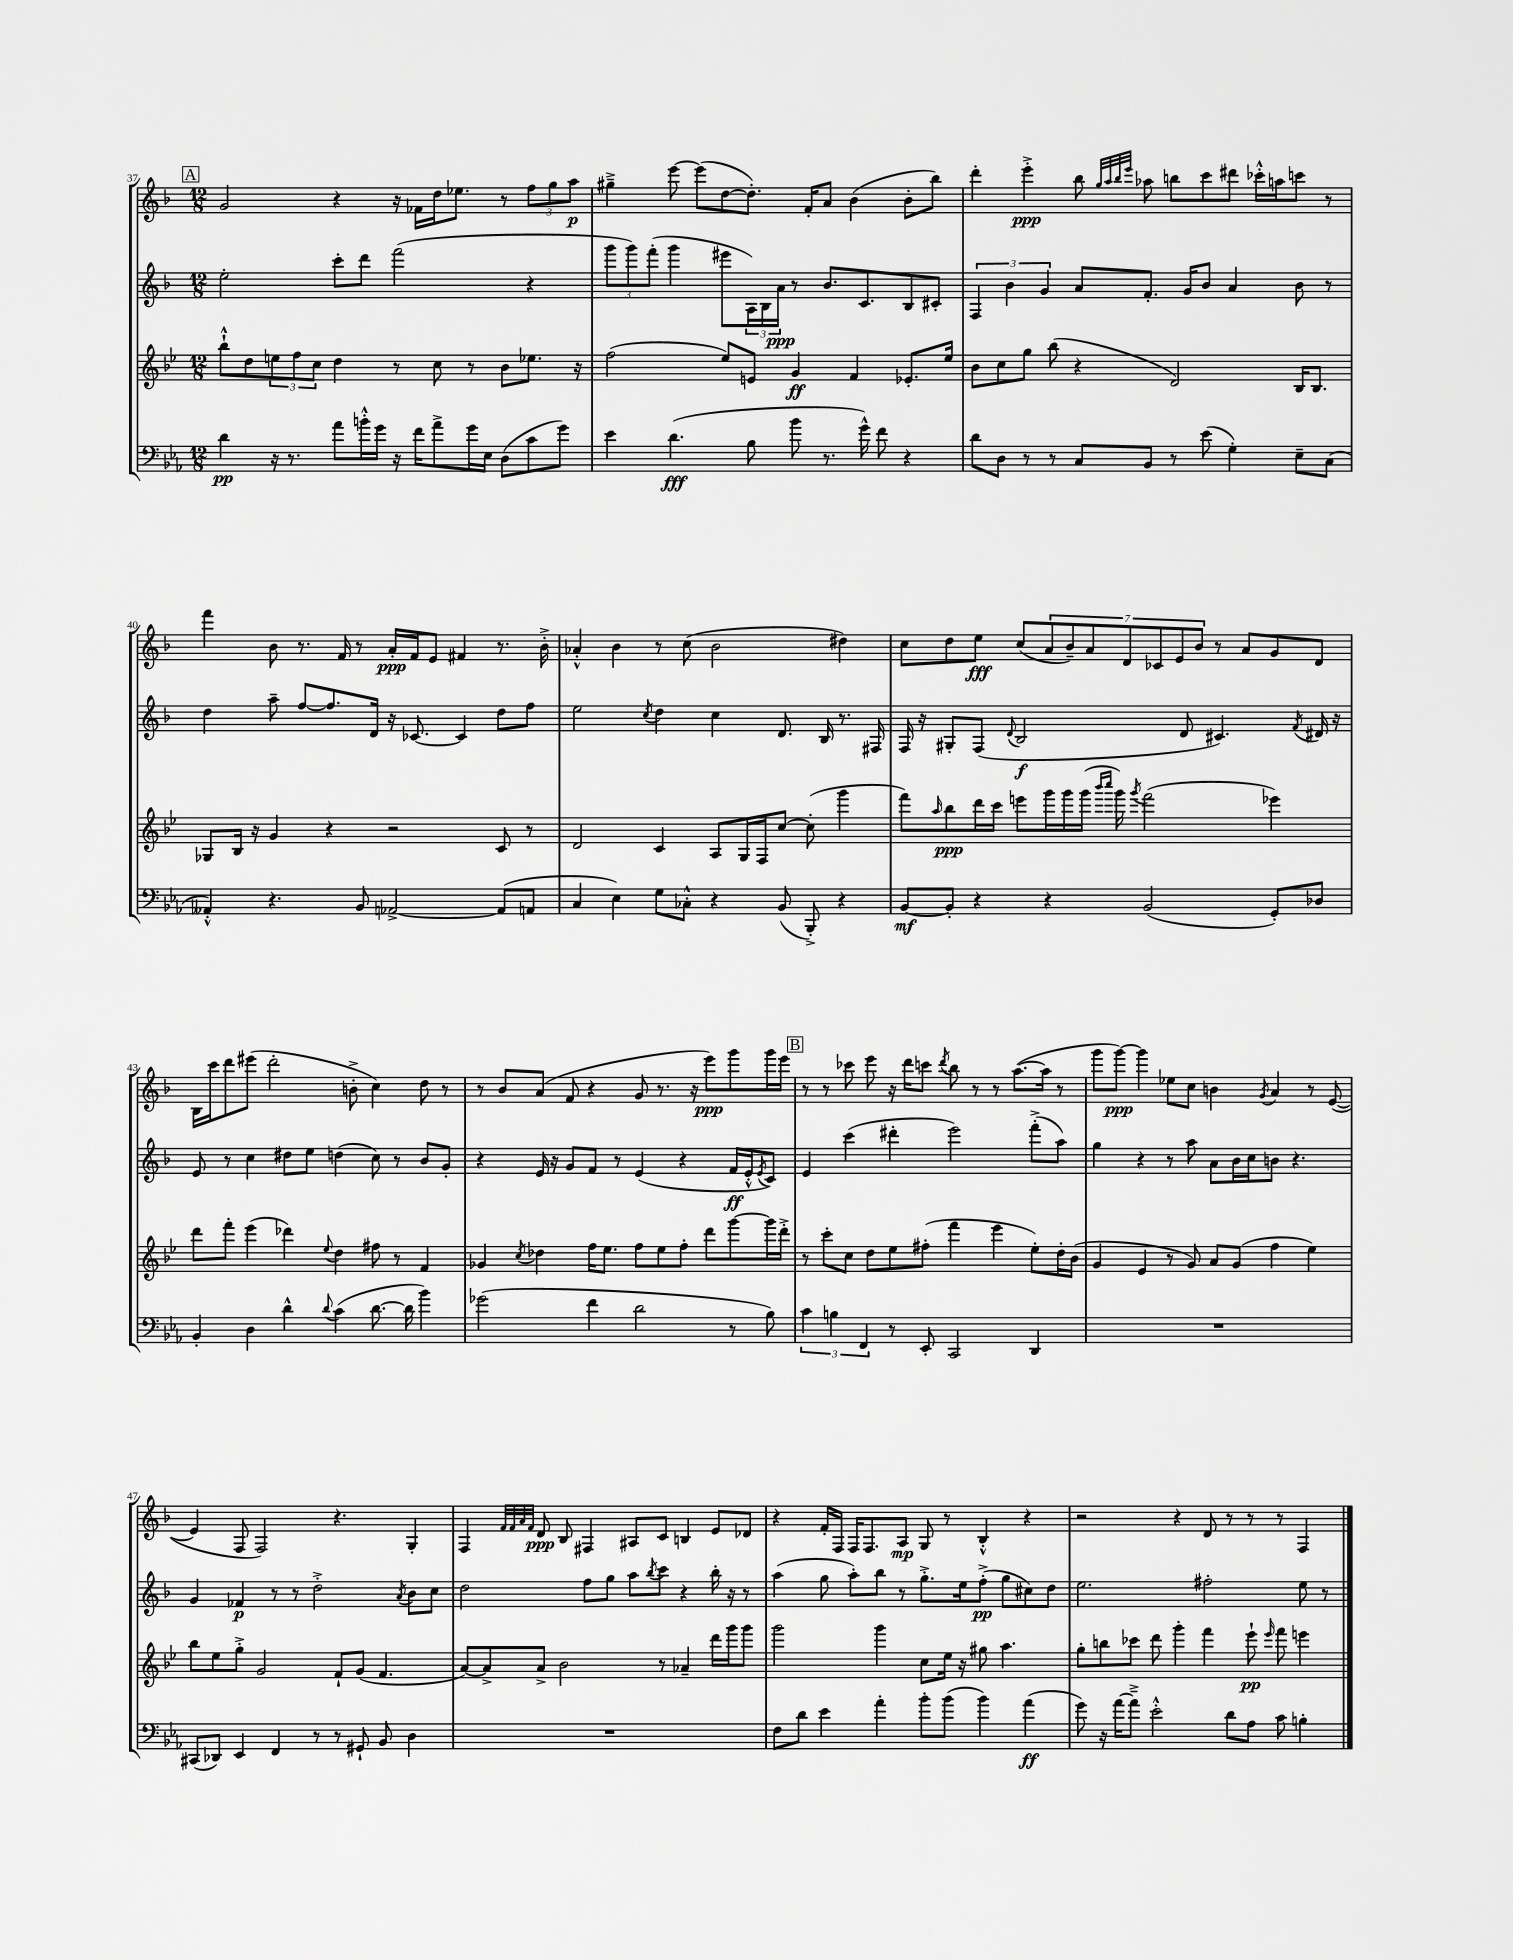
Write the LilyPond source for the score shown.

<<
\new StaffGroup <<
\new Staff = "s0" {
    \clef treble \key f \major \numericTimeSignature \time 12/8
    \mark \markup { \box "A" } g'2 r4 r16 fes'16 d''16 ees''8. r8 \tuplet 3/2 { f''8 g''8 a''8\p } |
    gis''4---> e'''8~ e'''8( d''8~ d''8.-.) f'16-. a'8 bes'4( bes'8-. bes''8) |
    d'''4-. e'''4-.->\ppp bes''8 \grace { g''32 a''32 bes''32 e'''32 } aes''8 b''8 c'''8 dis'''8 ces'''16-.-^ a''16 c'''8 r8 |
    f'''4 bes'8 r8. f'16 r8 a'16-.\ppp f'16 e'8 fis'4 r8. bes'16-.-> |
    aes'4-.-^ bes'4 r8 c''8( bes'2 dis''4) |
    c''8 d''8 e''8\fff c''8( \tuplet 7/4 { a'8 bes'8--) a'8 d'8 ces'8 e'8 bes'8 } r8 a'8 g'8 d'8 |
    bes16 c'''16 d'''8 eis'''8( d'''2-. b'8-.-> c''4) d''8 r8 |
    r8 bes'8 a'8( f'8 r4 g'8 r8. r16 e'''8\ppp) g'''8 g'''16 e'''16 |
    \mark \markup { \box "B" } r8 r8 ces'''8 e'''8 r16 d'''16 c'''8 \acciaccatura { d'''8 } bes''8 r8 r8 a''8.~( a''16 r8 |
    g'''8 g'''8~\ppp) g'''4 ees''8 c''8 b'4 \acciaccatura { g'8 } a'4 r8 e'8~( |
    e'4 f8 f2) r4. g4-. |
    f4 \grace { f'32 f'32 a'32 f'32 } d'8\ppp bes8 fis4 ais8 c'8 b4 e'8 des'8 |
    r4 f'16-. f16 f16 f8. a8\mp g8 r8 bes4-.-^ r4 |
    r2 r4 d'8 r8 r8 r8 f4 \bar "|." |
}
\new Staff = "s1" {
    \clef treble \key f \major \numericTimeSignature \time 12/8
    \mark \markup { \box "A" } e''2-. c'''8-. d'''8 f'''2( r4 |
    \tuplet 3/2 { g'''8 g'''8) f'''8-.( } g'''4 eis'''8 \tuplet 3/2 { a16) bes16 a'16\ppp } r8 bes'8. c'8. bes8 cis'8-. |
    \tuplet 3/2 { f4 bes'4 g'4 } a'8 f'8.-. g'16 bes'8 a'4 bes'8 r8 |
    d''4 a''8-- f''8~ f''8. d'16 r16 ces'8.~ ces'4 d''8 f''8 |
    e''2 \acciaccatura { c''8 } d''4 c''4 d'8. bes16 r8. fis16 |
    f16 r16 gis8-. f8( \appoggiatura { d'8 } bes2\f d'8 cis'4.) \acciaccatura { f'8 } dis'16 r16 |
    e'8 r8 c''4 dis''8 e''8 d''4( c''8) r8 bes'8 g'8-. |
    r4 e'16 r16 g'8 f'8 r8 e'4( r4 f'16\ff e'16-.-^ \acciaccatura { e'8 } c'8) |
    \mark \markup { \box "B" } e'4 c'''4( dis'''4-. e'''2) f'''8-.->( a''8) |
    g''4 r4 r8 a''8 a'8 bes'16 c''16 b'8 r4. |
    g'4 fes'4\p r8 r8 d''2-.-> \acciaccatura { a'8 } bes'8 c''8 |
    d''2 f''8 g''8 a''8 \acciaccatura { bes''8 } c'''8 r4 bes''16-. r16 r8 |
    a''4( g''8 a''8-.) bes''8 r8 g''8.-.-> e''16 f''8-.->\pp( g''8 cis''8) d''8 |
    e''2. fis''2-. e''8 r8 \bar "|." |
}
\new Staff = "s2" {
    \clef treble \key bes \major \numericTimeSignature \time 12/8
    \mark \markup { \box "A" } bes''8-!-^ d''8 \tuplet 3/2 { e''8 f''8 c''8 } d''4 r8 c''8 r8 bes'8 ees''8. r16 |
    f''2( ees''8) e'8 g'4\ff f'4 ees'8.-. ees''16 |
    bes'8 c''8 g''8 bes''8( r4 d'2) bes16 bes8. |
    ges8 bes16 r16 g'4 r4 r2 c'8 r8 |
    d'2 c'4 a8 g16 f16 c''8~ c''8-.( g'''4 |
    f'''8) \grace { a''16 } bes''8\ppp d'''16 c'''16 e'''8 g'''16 g'''16 g'''16( \grace { bes'''16 c''''16 } g'''16) \acciaccatura { g'''8 } f'''2( ees'''4) |
    d'''8 f'''8-. ees'''4( des'''4) \appoggiatura { ees''8 } d''4 fis''8 r8 f'4 |
    ges'4 \acciaccatura { c''8 } des''4 f''16 ees''8. f''8 ees''8 f''8-. d'''8 g'''8~ g'''16 d'''16-.-> |
    \mark \markup { \box "B" } r8 c'''8-. c''8 d''8 ees''8 fis''8-.( f'''4 ees'''4 ees''8-.) d''16-. bes'16( |
    g'4 ees'4 r8 g'8) a'8 g'8( f''4 ees''4) |
    bes''8 ees''8 g''8-.-> g'2 f'8-! g'8( f'4. |
    a'8~) a'8-> a'8-> bes'2 r8 aes'4-- d'''16 g'''16 g'''8 |
    g'''2 g'''4 c''8 ees''16 r16 gis''8 a''4. |
    g''8-. b''8 ces'''8 d'''8 g'''4-. f'''4 ees'''8-!\pp \grace { ees'''16 } f'''8 e'''4 \bar "|." |
}
\new Staff = "s3" {
    \clef bass \key ees \major \numericTimeSignature \time 12/8
    \mark \markup { \box "A" } d'4\pp r16 r8. aes'8 b'16-.-^ g'16 r16 f'16 aes'8-> g'16 ees16 d8( c'8 g'8) |
    ees'4 d'4.\fff( bes8 bes'8 r8. g'16-^) f'8 r4 |
    d'8 d8 r8 r8 c8 bes,8 r8 ees'8( g4-.) ees8-- c8( |
    aeses,4-.-^) r4. bes,8 aes,2~-> aes,8( a,8 |
    c4 ees4) g8 ces8-.-^ r4 bes,8( bes,,8-.->) r4 |
    bes,8~\mf bes,8-. r4 r4 bes,2( g,8-.) des8 |
    bes,4-. d4 d'4-^ \appoggiatura { d'8 } c'4( d'8.~ d'16 bes'4) |
    ges'2( f'4 d'2 r8 bes8) |
    \mark \markup { \box "B" } \tuplet 3/2 { c'4 b4 f,4 } r8 ees,8-. c,2 d,4 |
    R1. |
    cis,8( des,8) ees,4 f,4 r8 r8 gis,8-! bes,8 d4 |
    R1. |
    f8 d'8 ees'4 aes'4-. bes'8-. bes'8( bes'4) aes'4\ff( |
    g'8) r16 aes'16~ aes'8---> ees'2-.-^ d'8 aes8 c'8 b4-. \bar "|." |
}
>>
>>
\layout { \context { \Score currentBarNumber = #37 } }
